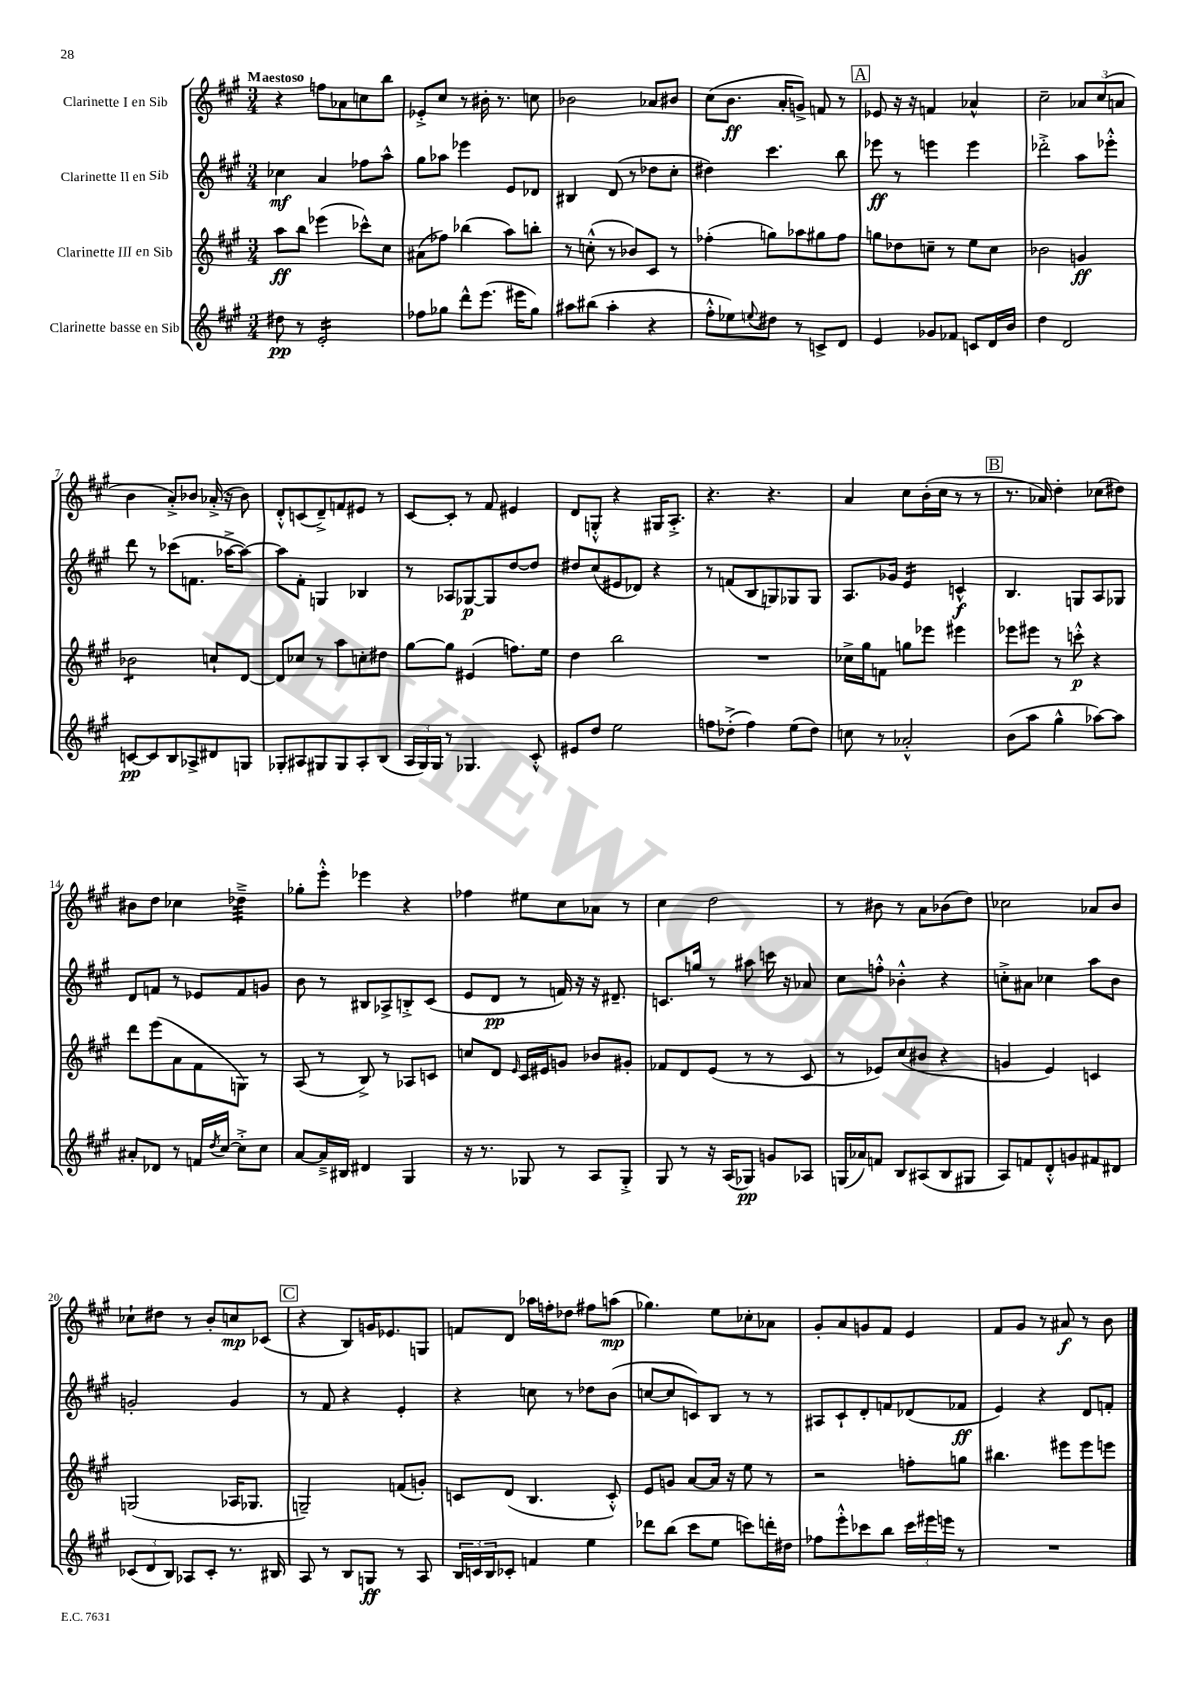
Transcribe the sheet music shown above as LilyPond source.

<<
\new StaffGroup <<
\new Staff = "s0" \with { instrumentName = "Clarinette I en Sib" } {
    \clef treble \key a \major \numericTimeSignature \time 3/4 \tempo "Maestoso"
    r4 f''8 aes'8 c''8 b''8 |
    ees'8-.-> cis''8 r8 bis'16-. r8. c''8 |
    bes'2 aes'8 bis'8 |
    cis''8( b'8.\ff a'16-. g'8->) f'8 r8 |
    \mark \markup { \box "A" } ees'8 r16 r16 f'4 aes'4-^ |
    cis''2-- \tuplet 3/2 { aes'8 cis''8( a'8 } |
    b'4 a'8-.->) bes'8 aes'16-.->( r16 bes'8) |
    d'8-.-^ c'8( d'8--->) f'8 eis'8 r8 |
    cis'8~ cis'8-. r8 fis'8 eis'4 |
    d'8 g8-.-^ r4 gis16 a8.-.-> |
    r4. r4. |
    a'4 cis''8 b'16-.( cis''16 r8 r8 |
    \mark \markup { \box "B" } r8. aes'16) d''4-. ces''8( dis''8) |
    bis'8 d''8 ces''4 des''4:32---> |
    ges''8-. e'''8-.-^ ees'''4 r4 |
    fes''4 eis''8 cis''8 aes'8 r8 |
    cis''4 d''2 |
    r8 bis'8 r8 a'8 bes'8( d''8) |
    ces''2 aes'8 b'8 |
    ces''8-! dis''8 r8 b'8-. c''8\mp ces'8( |
    \mark \markup { \box "C" } r4 b8) g'16 ees'8. g8 |
    f'8 d'8 aes''16 f''16-. des''8 fis''8 a''8\mp( |
    ges''4.) e''8 ces''8-. aes'8 |
    gis'8-. a'8 g'8 fis'8 e'4 |
    fis'8 gis'8 r8 ais'8\f r8 b'8 \bar "|." |
}
\new Staff = "s1" \with { instrumentName = "Clarinette II en Sib" } {
    \clef treble \key a \major \numericTimeSignature \time 3/4
    ces''4\mf a'4 fes''8 a''8-^ |
    gis''8 aes''8 ees'''4 e'8 des'8 |
    bis4 d'8( r8 des''8 cis''8-. |
    dis''4) cis'''4. b''8 |
    \mark \markup { \box "A" } ees'''8\ff r8 e'''4 e'''4 |
    des'''2-.-> a''8 ees'''8-.-^ |
    d'''8 r8 ces'''8( f'8. aes''16~-> aes''8~) |
    aes''8 fis'8-. g4 bes4 |
    r8 aes8 ges8~\p ges8 d''8~ d''8 |
    dis''8 cis''8( eis'8 des'8) r4 |
    r8 f'8( b8 g8) ges8 ges8 |
    a8. ges'16 e'4:16 c'4-^\f |
    \mark \markup { \box "B" } b4. g8 a8 ges8 |
    d'8 f'8 r8 ees'8 f'8 g'8 |
    b'8 r8 bis8 aes8-> b8-.-> cis'8( |
    e'8 d'8\pp r8 f'16) r16 r16 dis'8.-- |
    c'8. g''16 r8 ais''8 c'''16 r16 aes'8 |
    cis''8 f''8-.-^ bes'4-.-^ r4 |
    c''8-.-> ais'8 ces''4 a''8 b'8 |
    g'2-. g'4 |
    \mark \markup { \box "C" } r8 fis'8 r4 e'4-. |
    r4 c''8 r8 des''8 b'8( |
    c''8~ c''8 c'8) b8 r8 r8 |
    ais8 cis'8-! d'8-. f'8 des'8( fes'8\ff |
    e'4) r4 d'8 f'8-. \bar "|." |
}
\new Staff = "s2" \with { instrumentName = "Clarinette III en Sib" } {
    \clef treble \key a \major \numericTimeSignature \time 3/4
    a''8\ff b''8 ees'''4( ces'''8-^) cis''8 |
    ais'8( fes''8) bes''4( a''8) b''8-. |
    r8 c''8-.-^( r8 bes'8) cis'8 r8 |
    fes''4-.( g''8) aes''8 gis''8 fes''8 |
    \mark \markup { \box "A" } g''8 des''8 c''8-- r8 e''8 c''8 |
    bes'2 g'4\ff |
    bes'2:8 c''8-! d'8~ |
    d'8 ces''8 r8 a''8 c''8-. dis''8 |
    gis''8~ gis''8 eis'4( f''8.) e''16 |
    d''4 b''2 |
    R2. |
    ces''16-> gis''16 f'8 g''8 ees'''8 eis'''4 |
    \mark \markup { \box "B" } ees'''8 eis'''8 r8 c'''8-.-^\p r4 |
    d'''8 e'''8( a'8 fis'8 g8) r8 |
    a8( r8 b8->) r8 aes8 c'8 |
    c''8 d'8 \grace { e'16 } cis'16 eis'16 g'8 bes'8 gis'8-. |
    fes'8 d'8 e'8( r8 r8 cis'8 |
    r8 ees'8) cis''8( bis'8 r4 |
    g'4 e'4) c'4 |
    g2( aes16 ges8. |
    \mark \markup { \box "C" } g2--) f'8( g'8-.) |
    c'8 d'8( b4. c'8-.-^) |
    e'8 g'8 a'8~ a'16 r16 e''8 r8 |
    r2 f''8-. g''8 |
    bis''4. eis'''8 eis'''8 e'''8 \bar "|." |
}
\new Staff = "s3" \with { instrumentName = "Clarinette basse en Sib" } {
    \clef treble \key a \major \numericTimeSignature \time 3/4
    dis''8\pp r8 e'2:16-. |
    fes''8 ges''8 d'''8-^ e'''8.( eis'''16 ges''8) |
    ais''8 bis''8( ais''4-. r4 |
    fis''8-.-^ ees''8) \appoggiatura { e''8 } dis''8 r8 c'8-> d'8 |
    \mark \markup { \box "A" } e'4 ges'8 fes'8 c'8 d'16 b'16 |
    d''4 d'2 |
    c'8~\pp c'8 b8 aes8-> dis'8 g8 |
    ges8-. ais8 gis8 gis8 ais8-. b8( |
    \tuplet 3/2 { a16 gis16) gis16 } r8 ges4. cis'8-.-^ |
    eis'8 d''8 e''2 |
    f''8 des''8-.->( f''4) e''8( des''8) |
    c''8 r8 aes'2-.-^ |
    \mark \markup { \box "B" } b'8( a''8 gis''4-^ aes''8~) aes''8 |
    ais'8-. des'8 r8 f'16 \acciaccatura { d''8 } cis''16~ cis''8-.-> cis''8 |
    a'8~ a'16---> bis16 dis'4 gis4 |
    r16 r8. ges8 r8 a8 ges8-.-> |
    gis8 r8 r16 a16( ges8\pp) g'8 aes8 |
    g16( aes'16) f'8 b8 ais8( b8 gis8 |
    a8) f'8 d'8-.-^ g'8 fis'8 dis'8 |
    \tuplet 3/2 { ces'8( d'8 b8) } aes8 ces'8-. r8. bis16 |
    \mark \markup { \box "C" } a8 r8 b8 g8\ff r8 a8 |
    \tuplet 3/2 { b16 c'16 b16 } ces'8-. f'4 e''4 |
    des'''8 b''8( cis'''8 e''8 c'''8) d'''16-. dis''16 |
    fes''8 e'''8-.-^ ces'''8 b''8 \tuplet 3/2 { ces'''16 eis'''16 e'''16 } r8 |
    R2. \bar "|." |
}
>>
>>
